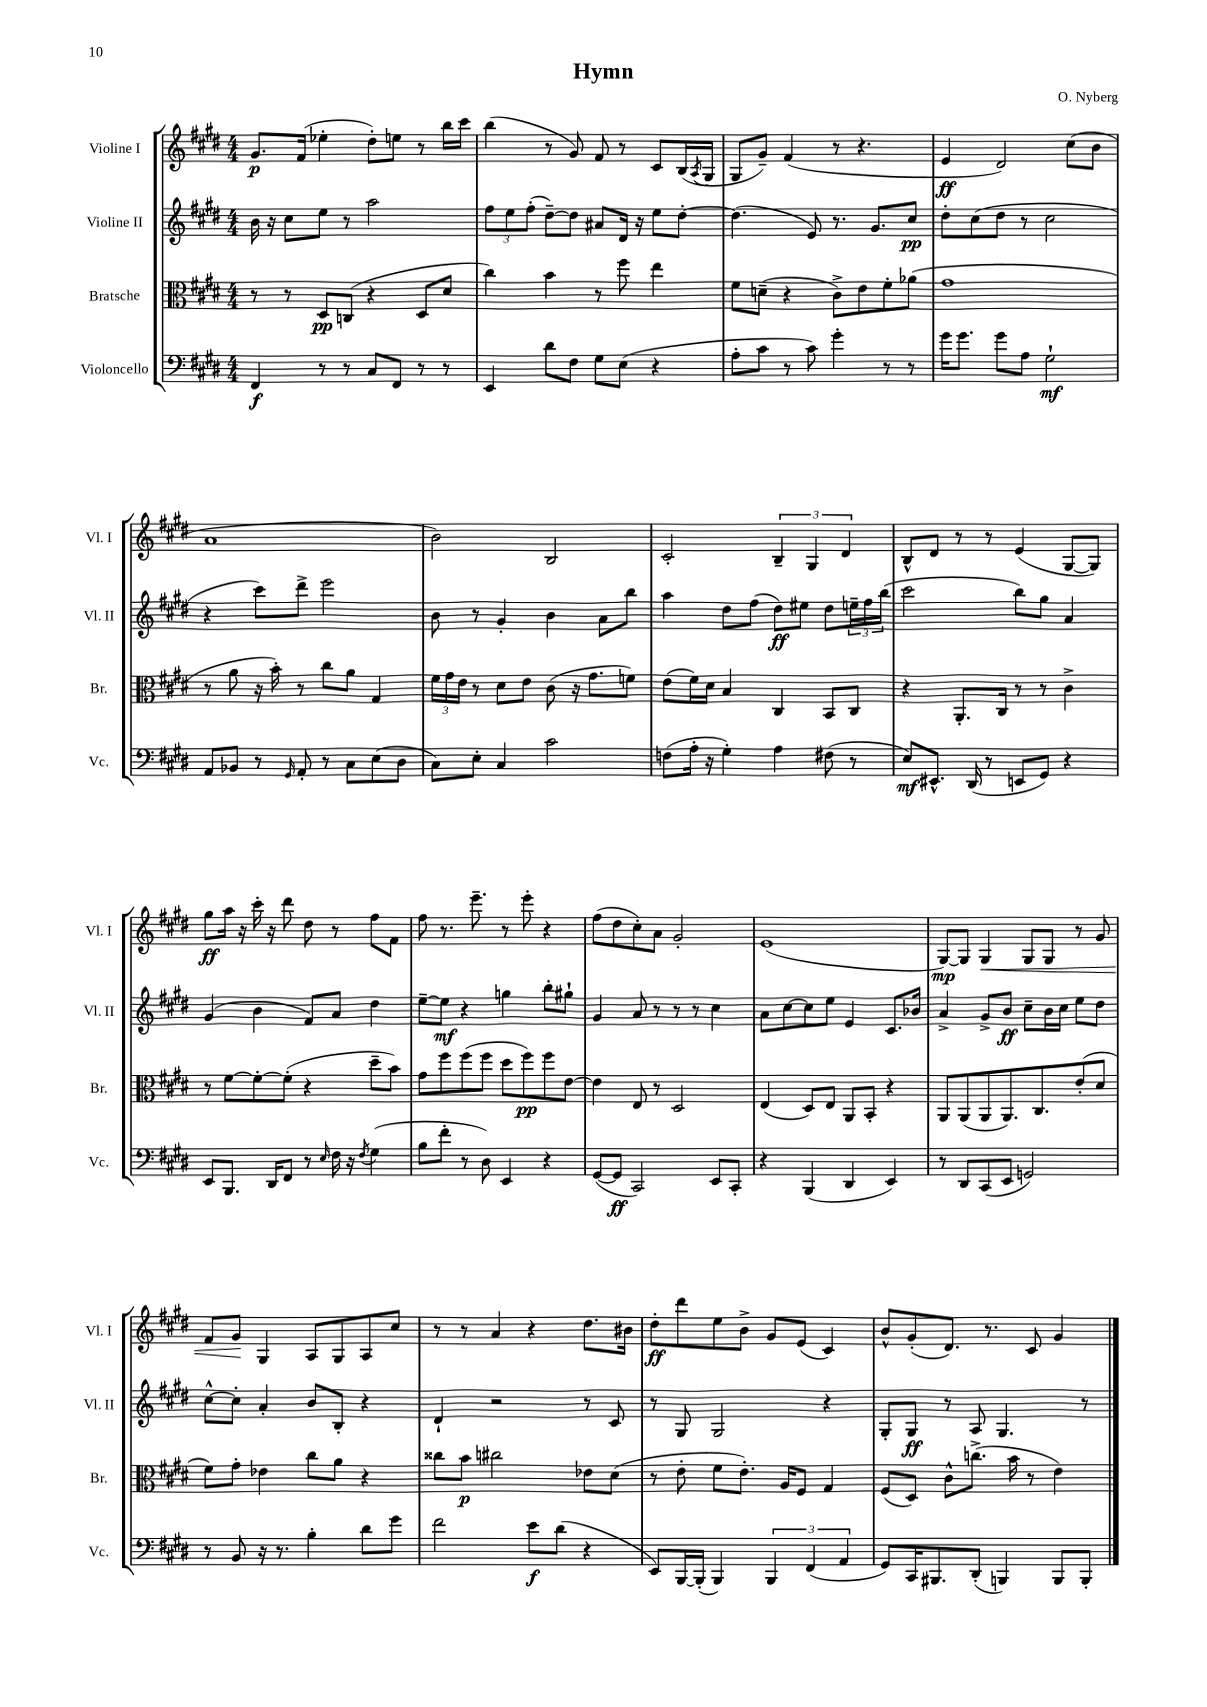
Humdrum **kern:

**kern	**kern	**kern	**kern
*staff4	*staff3	*staff2	*staff1
*clefF4	*clefC3	*clefG2	*clefG2
*k[f#c#g#d#]	*k[f#c#g#d#]	*k[f#c#g#d#]	*k[f#c#g#d#]
*M4/4	*M4/4	*M4/4	*M4/4
4FF#	8r	16b	8.g#
.	.	16r	.
.	8r	8cc#	.
.	.	.	(16f#
8r	8D#	8ee	4ee-'
8r	(8C	8r	.
8C#	4r	2aa	8dd#')
8FF#	.	.	8ee
8r	8D#	.	8r
8r	8d#	.	16bb
.	.	.	16ccc#
=	=	=	=
4EE	4cc#)	12ff#	(4bb
.	.	12ee	.
.	.	(12ff#'	.
8d#	4b	[8dd#~)	8r
8F#	.	8dd#]	8g#)
8G#	8r	8a#	8f#
(8E	8ff#	16d#	8r
.	.	16r	.
4r	4ee	8ee	8c#
.	.	[8dd#'	(16B
.	.	.	8qA
.	.	.	16G#
=	=	=	=
8A'	8f#	(4.dd#]	8G#
8c#	(8d~	.	8g#~)
8r	4r	.	(4f#
8c#)	.	8e)	.
4g#'	8c#^)	8.r	8r
.	8e	.	4.r
.	.	8.g#	.
8r	8f#'	.	.
8r	(8a-	8cc#	.
=	=	=	=
16g#	1g#	8dd#'	4e
8.g#	.	.	.
.	.	(8cc#	.
8g#	.	8dd#	2d#)
8A	.	8r	.
2G#`	.	2cc#	.
.	.	.	(8cc#
.	.	.	8b
=	=	=	=
8AA	8r	4r	1a
8BB-	8a	.	.
8r	16r	8ccc#)	.
.	16b')	.	.
16qqGG#	.	.	.
8AA'	8r	8ddd#^	.
8r	8cc#	2eee	.
8C#	8a	.	.
(8E	4G#	.	.
8D#	.	.	.
=	=	=	=
8C#)	24f#	8b	2b)
.	24g#	.	.
.	24e	.	.
8E'	8r	8r	.
4C#	8d#	4g#'	.
.	8e	.	.
2c#	(8c#	4b	2B
.	16r	.	.
.	8.g#	.	.
.	.	8a	.
.	8f)	8bb	.
=	=	=	=
(8F	(8e	4aa	2c#'
16A'	16f#)	.	.
16r	16d#	.	.
4G#')	4B	8dd#	.
.	.	(8ff#	.
4A	4C#	8dd#)	6B~
.	.	8ee#	.
.	.	.	6G#
(8F#	8BB	8dd#	.
.	.	.	6d#
8r	8C#	24ee~	.
.	.	24ff#	.
.	.	(24bb	.
=	=	=	=
8E)	4r	2ccc#	8B^^
8.EE#^^	.	.	8d#
.	8.AA'	.	8r
(16DD#	.	.	.
8r	.	.	8r
.	16C#	.	.
8EE	8r	8bb)	(4e
8GG#)	8r	8gg#	.
4r	4c#^	4a	[8G#
.	.	.	8G#])
=	=	=	=
8EE	8r	(4g#	8gg#
8.BBB	[8f#	.	16aa
.	.	.	16r
.	8f#'_	4b	16ccc#'
16DD#	.	.	16r
8FF#	(8f#']	.	8ddd#
8r	4r	8f#)	8dd#
16qqE	.	.	.
16F#	.	8a	8r
16r	.	.	.
8qF#	.	.	.
(4G#	8dd#~	4dd#	8ff#
.	8b)	.	8f#
=	=	=	=
8B	8g#	[8ee~	8ff#
8f#'	8ff#	8ee]	8.r
8r	(8ff#	4r	.
.	.	.	8.eee~
8D#)	8ff#	.	.
4EE	8dd#	4gg	8r
.	8ff#)	.	8eee'
4r	8ff#	8bb'	4r
.	[8e	8gg#`	.
=	=	=	=
([8GG#	4e]	4g#	(8ff#
8GG#]	.	.	8dd#
2CC#)	8E	8a	8cc#')
.	8r	8r	8a
.	2D#	8r	2g#'
.	.	8r	.
8EE	.	4cc#	.
8CC#'	.	.	.
=	=	=	=
4r	(4E	8a	(1e
.	.	[8cc#	.
(4BBB	8D#)	8cc#]	.
.	8E	8ee	.
4DD#	8AA	4e	.
.	8BB'	.	.
4EE)	4r	8.c#	.
.	.	16b-	.
=	=	=	=
8r	8AA	4a^	[8G#)
8DD#	(8AA	.	8G#]
(8CC#	8AA	8g#^	4G#
8EE	8.AA)	8b	.
2GG)	.	8cc#~	8G#
.	8.C#	.	.
.	.	16b	8G#
.	.	16cc#	.
.	(8e'	8ee	8r
.	8d#	8dd#	8g#
=	=	=	=
8r	8f#)	[8cc#^^	8f#
8BB	8g#'	8cc#']	8g#
16r	4e-	4a'	4G#
8.r	.	.	.
4B'	8cc#	8b	8A
.	8a	8B'	8G#
8d#	4r	4r	8A
8g#	.	.	8cc#
=	=	=	=
2f#	8cc##	4d#`	8r
.	8b	.	8r
.	2cc#	2r	4a
8e	.	.	4r
(8d#	.	.	.
4r	8e-	8r	8.dd#
.	(8d#	8c#	.
.	.	.	16b#
=	=	=	=
8EE)	8r	8r	8dd#'
[16BBB	8e'	8G#	8ddd#
(16BBB']	.	.	.
4BBB)	8f#	2G#	8ee
.	8.e')	.	8b^
6BBB	.	.	8g#
.	16A	.	.
.	8F#	.	(8e
(6FF#	.	.	.
.	4G#	4r	4c#)
6AA	.	.	.
=	=	=	=
8GG#)	(8F#	8G#'	8b^^
16CC#	8D#)	8G#	(8g#'
8.BBB#	.	.	.
.	8c#^^	8r	8.d#)
(8DD#'	(8.cc^	8A	.
.	.	.	8.r
4BBB)	.	4.G#	.
.	16b	.	.
.	8r	.	8c#
8BBB	4e)	.	4g#
8BBB'	.	8r	.
==	==	==	==
*-	*-	*-	*-
